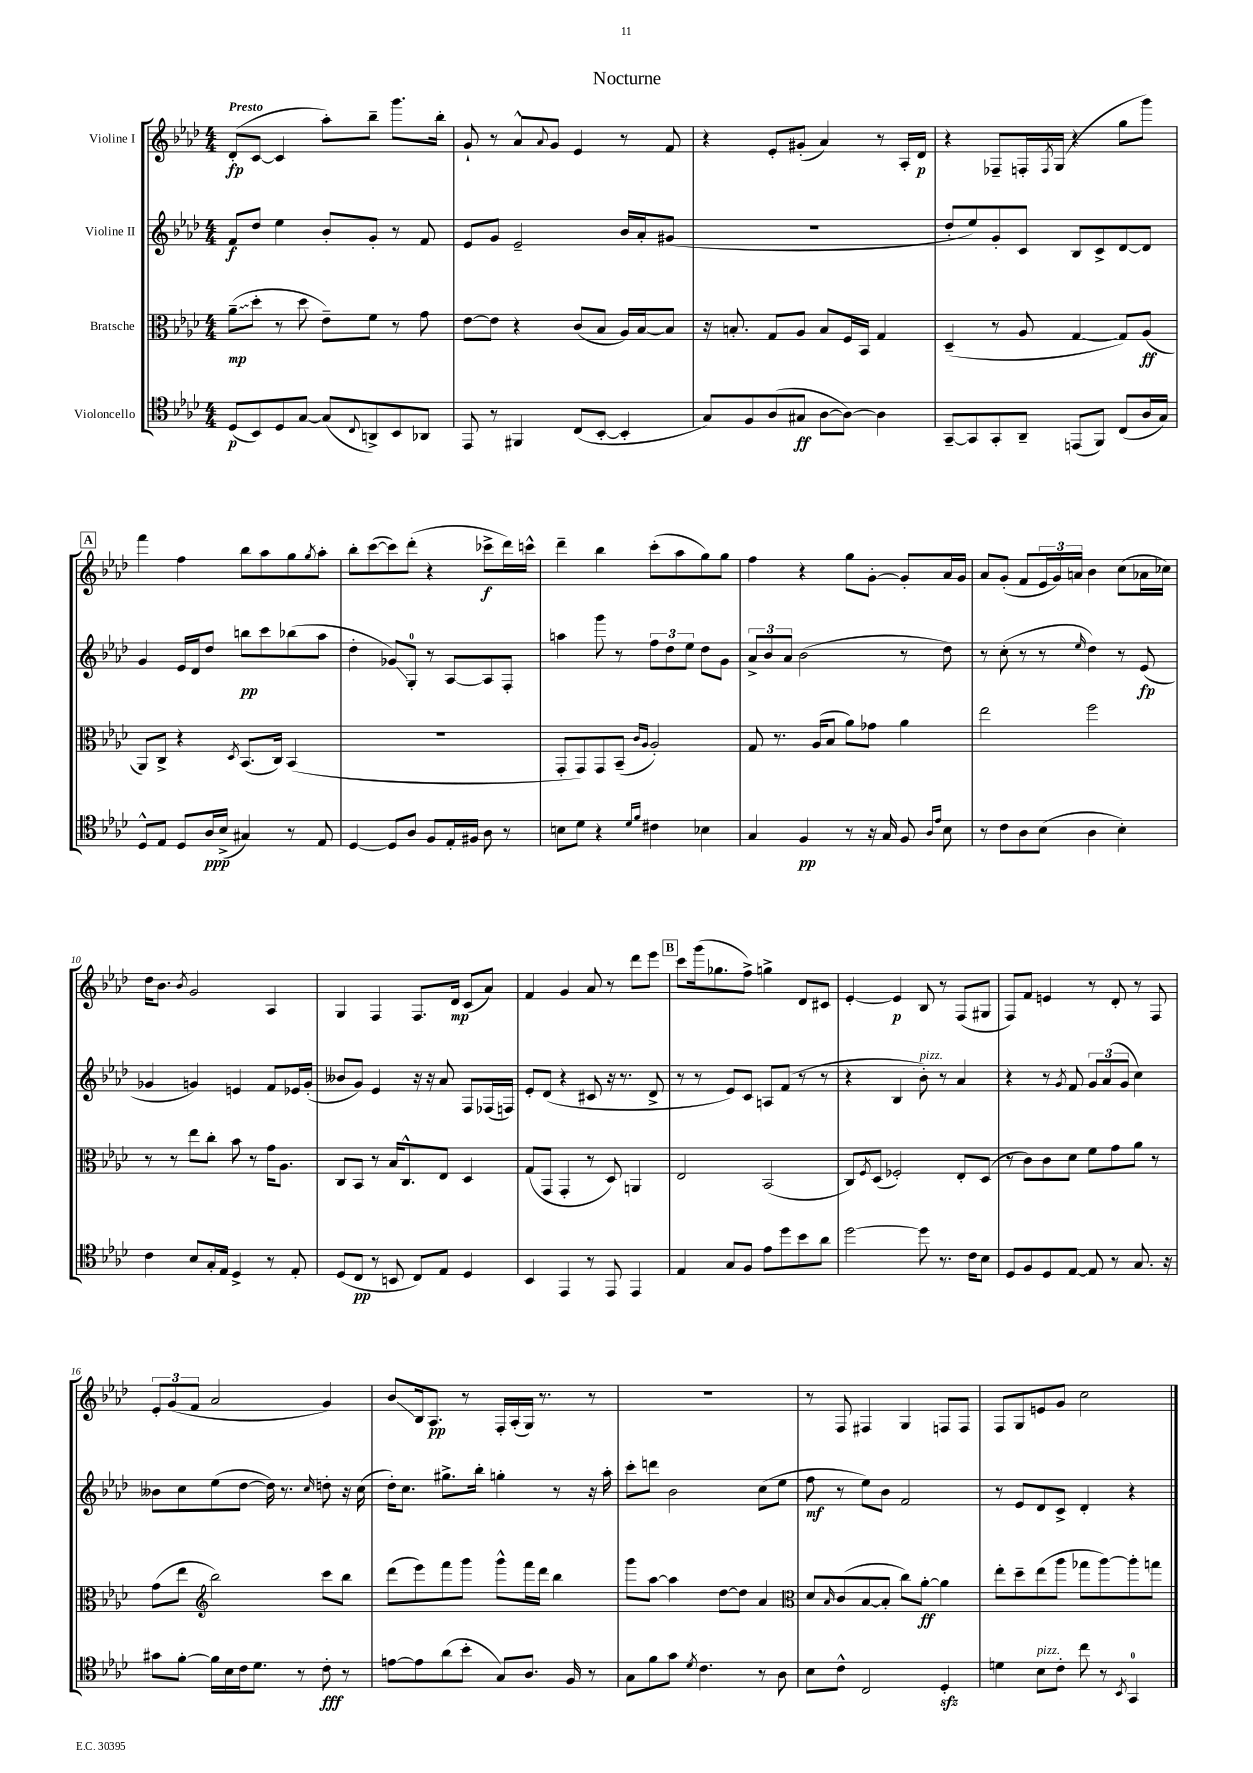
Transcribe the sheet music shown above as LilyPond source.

\header { title = "Nocturne" }
<<
\new StaffGroup <<
\new Staff = "s0" \with { instrumentName = "Violine I" } {
    \clef treble \key aes \major \numericTimeSignature \time 4/4 \tempo "Presto"
    des'8-.\fp( c'8~ c'4 aes''8-.) bes''8-- g'''8. bes''16-. |
    g'8-! r8 aes'8-^ \appoggiatura { aes'8 } g'8 ees'4 r8 f'8 |
    r4 ees'8-. gis'8-.( aes'4) r8 aes16-. des'16\p |
    r4 fes8-- f16-. \acciaccatura { f8 } g16( r4 g''8 g'''8) |
    \mark \markup { \box "A" } f'''4 f''4 bes''8 aes''8 g''8 \acciaccatura { g''8 } aes''8-. |
    bes''8-. c'''8~( c'''8) des'''8-.( r4 ces'''8->\f des'''16) c'''16-^ |
    des'''4-- bes''4 c'''8-.( aes''8 g''8) g''8 |
    f''4 r4 g''8 g'8~-. g'8-. aes'16 g'16 |
    aes'8 g'8-.( f'8 \tuplet 3/2 { ees'16 g'16) a'16 } bes'4 c''8( aes'16 ces''16) |
    des''16 bes'8. \acciaccatura { bes'8 } g'2 aes4 |
    g4 f4 f8. des'16\mp c'8( aes'8) |
    f'4 g'4 aes'8 r8 des'''8 ees'''8 |
    \mark \markup { \box "B" } c'''8 g'''16( ges''8. f''8->) g''4-> des'8 cis'8 |
    ees'4~-. ees'4\p bes8 r8 f8( gis8 |
    f8) f'8 e'4 r8 des'8-. r8 f8 |
    \tuplet 3/2 { ees'8-. g'8( f'8 } aes'2 g'4) |
    bes'8\glissando bes16 aes8.\pp r8 f16-. aes16-.( g16) r8. r8 |
    R1 |
    r8 f8 fis4 g4 f8 f8 |
    f8 g8 e'8 g'8 c''2 \bar "|." |
}
\new Staff = "s1" \with { instrumentName = "Violine II" } {
    \clef treble \key aes \major \numericTimeSignature \time 4/4
    f'8\f des''8 ees''4 bes'8-. g'8-. r8 f'8 |
    ees'8 g'8 ees'2-- bes'16 aes'16-. gis'8( |
    R1 |
    des''8-. ees''8) g'8-. c'8 bes8 c'8-> des'8~ des'8 |
    \mark \markup { \box "A" } g'4 ees'16 des'16 des''8 b''8\pp c'''8 bes''8( aes''8 |
    des''4-. ges'8\glissando) g8-0-. r8 aes8~ aes8 f8-. |
    a''4 g'''8 r8 \tuplet 3/2 { f''8 des''8 ees''8 } des''8 g'8 |
    \tuplet 3/2 { aes'8-> bes'8 aes'8 } bes'2( r8 des''8) |
    r8 c''8-.( r8 r8 \grace { ees''16 } des''4) r8 ees'8\fp( |
    ges'4 g'4) e'4 f'8 ees'16 g'16-.( |
    beses'8 g'8) ees'4 r16 r16 aes'8 f8 fes16( f16) |
    ees'8-. des'8( r4 cis'8 r16 r8. des'8-> |
    \mark \markup { \box "B" } r8 r8 ees'8) c'8 a8 f'8( r8 r8 |
    r4 bes4 bes'8-.^\markup { \italic "pizz." }) r8 aes'4 |
    r4 r8 \acciaccatura { g'8 } f'8 \tuplet 3/2 { g'8 aes'8( g'8 } c''4) |
    beses'8 c''8 ees''8( des''8~ des''16) r8. \grace { c''16 } d''8-. r16 c''16( |
    des''16-.) c''8. gis''8.-> bes''16-. g''4-. r8 r16 aes''16-. |
    c'''8-. d'''8 bes'2 c''8( ees''8 |
    f''8\mf r8 ees''8) bes'8 f'2 |
    r8 ees'8 des'8 c'8-> des'4-. r4 \bar "|." |
}
\new Staff = "s2" \with { instrumentName = "Bratsche" } {
    \clef alto \key aes \major \numericTimeSignature \time 4/4
    \once \override Glissando.style = #'zigzag aes'8--\glissando\mp( des''8-. r8 des''8 ees'8--) f'8 r8 g'8 |
    ees'8~ ees'8 r4 c'8( bes8 aes16) bes16~ bes8 |
    r16 b8.-. g8 aes8 b8 f16 bes,16 g4 |
    des4--( r8 aes8 g4~ g8) aes8\ff( |
    \mark \markup { \box "A" } aes,8) c8-> r4 \acciaccatura { des8 } bes,8.( c16) bes,4( |
    R1 |
    g,8-. g,8) g,8 bes,8--( \grace { c'16 aes16 } aes2-.) |
    g8 r8. aes16( bes8 aes'8) ges'8 aes'4 |
    ees''2 f''2 |
    r8 r8 ees''8 c''8-. bes'8 r8 g'16 aes8. |
    c8 bes,8 r8 bes16 c8.-^ ees8 des4 |
    g8( g,8 g,4-. r8 des8) a,4 |
    \mark \markup { \box "B" } ees2 bes,2( |
    c8) \acciaccatura { f8 } des8( fes2-.) ees8-. des8( |
    r8 c'8) c'8 des'8 f'8 g'8 aes'8 r8 |
    g'8( ees''8 \clef treble bes''2) c'''8 bes''8 |
    des'''8( ees'''8) f'''8 g'''8 g'''8-^ f'''16 des'''16 bes''4 |
    g'''8 aes''8~ aes''4 des''8~ des''8 aes'4 |
    \clef alto des'8 \grace { bes16 } c'8( bes8~ bes8-. c''8) aes'8~-.\ff aes'4 |
    ees''8-. des''8-- ees''8( aes''8 ges''8 aes''8~) aes''8-. g''8 \bar "|." |
}
\new Staff = "s3" \with { instrumentName = "Violoncello" } {
    \clef tenor \key aes \major \numericTimeSignature \time 4/4
    des8\p( bes,8) des8 g8~ g8( \appoggiatura { c8 } a,8->) bes,8 aes,8 |
    ees,8 r8 fis,4 c8( bes,8~-. bes,4-. |
    g8) f8 aes8( gis8\ff aes8~ aes8~) aes4 |
    g,8~-- g,8 g,8-. aes,8-- e,8( f,8) c8( aes16 g16) |
    \mark \markup { \box "A" } des8-^ ees8 des8 aes16\ppp bes16->( gis4) r8 ees8 |
    des4~ des8 aes8 f8 ees16-. fis16 aes8 r8 |
    b8 des'8 r4 \grace { des'16 f'16 } cis'4 bes4 |
    g4 f4\pp r8 r16 g16 f8 \grace { aes16 ees'16 } bes8 |
    r8 c'8 aes8 bes8( aes4 bes4-.) |
    c'4 bes8 g16-. ees16 des4-> r8 ees8-. |
    des8( c8\pp r8 b,8 c8) ees8 des4 |
    bes,4 ees,4 r8 ees,8 ees,4 |
    \mark \markup { \box "B" } ees4 g8 f8 ees'8 des''8 bes'8 aes'8 |
    des''2~ des''8 r8. c'16 bes8 |
    des8 f8 des8 ees8~ ees8 r8 g8. r16 |
    gis'8 f'8~-. f'16 bes16 c'16 des'8. r8 c'8-.\fff r8 |
    e'8~ e'8 aes'8( bes'8-. g8) aes8. f16 r8 |
    g8 f'8 g'8 \acciaccatura { des'8 } c'4. r8 aes8 |
    bes8 c'8-^ c2 des4-.\sfz |
    d'4 bes8^\markup { \italic "pizz." } c'8-. c''8 r8 \acciaccatura { bes,8 } g,4-0 \bar "|." |
}
>>
>>
